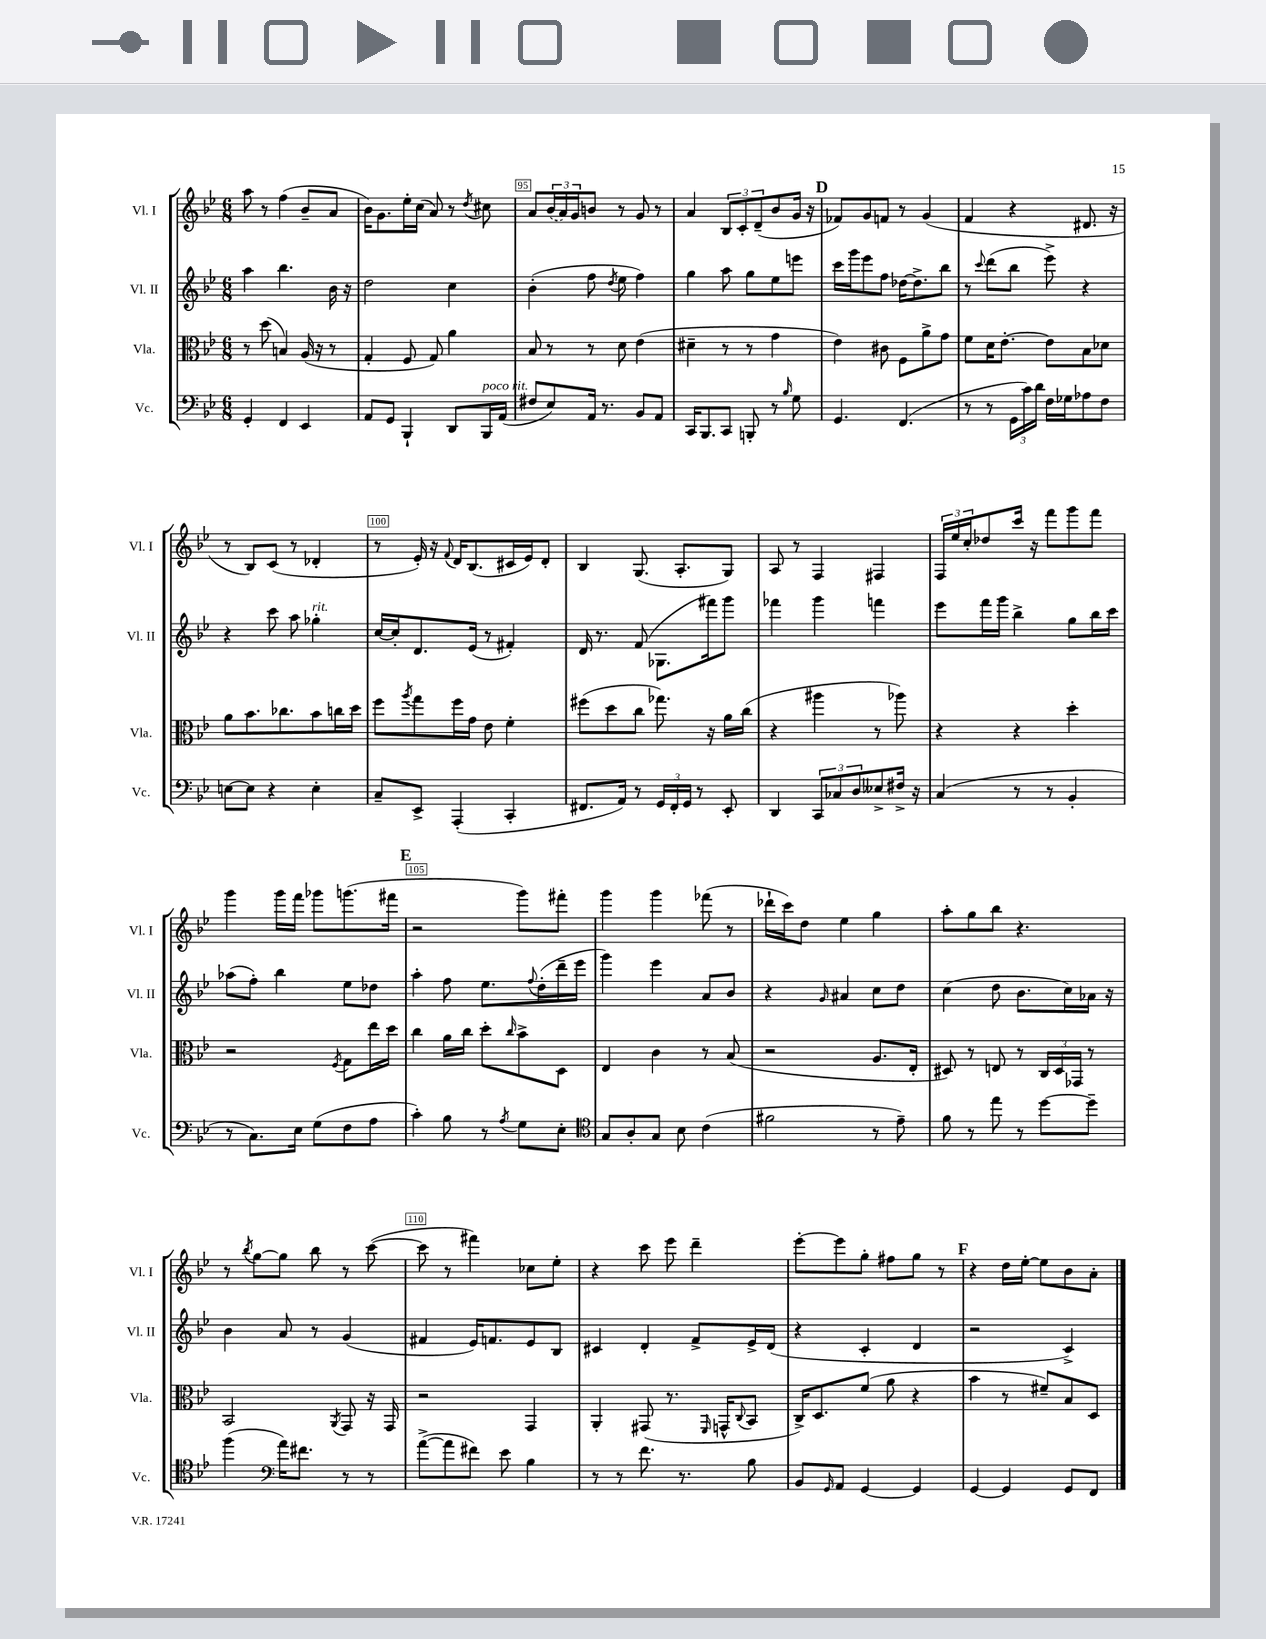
<<
\new StaffGroup <<
\new Staff = "s0" \with { instrumentName = "Vl. I" shortInstrumentName = "Vl. I" } {
    \clef treble \key bes \major \numericTimeSignature \time 6/8
    a''8 r8 f''4( bes'8-- a'8 |
    bes'16) g'8. ees''16-. c''16( a'8) r8 \acciaccatura { d''8 } cis''8 |
    a'8 \tuplet 3/2 { \once \slurDashed bes'16( a'16) g'16 } b'8 r8 g'8 r8 |
    a'4 \tuplet 3/2 { bes8 c'8-. d'8--( } bes'8 g'16 r16 |
    \mark \markup { \bold "D" } fes'8) g'8 f'8 r8 g'4( |
    f'4 r4 dis'8. r16 |
    r8 bes8) c'8( r8 des'4-. |
    r8 ees'16-.) r16 \appoggiatura { f'8 } d'16 bes8.( cis'16 ees'16) d'8-. |
    bes4 g8.( a8.-. g8) |
    a8 r8 f4 fis4 |
    \tuplet 3/2 { f16 ees''16 c''16-. } des''8 c'''16 r16 f'''8 g'''8 f'''8 |
    g'''4 g'''16 f'''16 ges'''8 g'''8.( fis'''16 |
    \mark \markup { \bold "E" } r2 g'''8) fis'''8-. |
    g'''4 g'''4 fes'''8( r8 |
    des'''16-! c'''16) d''8 ees''4 g''4 |
    a''8-. g''8 bes''8 r4. |
    r8 \acciaccatura { bes''8 } g''8~ g''8 bes''8 r8 c'''8~( |
    c'''8 r8 fis'''4) ces''8 ees''8-. |
    r4 c'''8 ees'''8 d'''4-- |
    ees'''8~-. ees'''8 g''8-. fis''8 g''8 r8 |
    \mark \markup { \bold "F" } r4 d''16 ees''16~-. ees''8 bes'8 a'8-. \bar "|." |
}
\new Staff = "s1" \with { instrumentName = "Vl. II" shortInstrumentName = "Vl. II" } {
    \clef treble \key bes \major \numericTimeSignature \time 6/8
    a''4 bes''4. bes'16 r16 |
    d''2 c''4 |
    bes'4-.( f''8 \acciaccatura { d''8 } ees''8 f''4) |
    g''4 a''8 g''8 ees''8 e'''8 |
    \mark \markup { \bold "D" } c'''16 g'''16 ees'''8 f''8 des''16~ des''8.-> bes''8 |
    r8 \appoggiatura { c'''8 } d'''8( bes''8 ees'''8->) r4 |
    r4 c'''8 a''8 ges''4-.^\markup { \italic "rit." } |
    c''16~ c''16-. d'8. ees'16( r8 fis'4-.) |
    d'16 r8. f'8( ges8. fis'''16) g'''8 |
    fes'''4 g'''4 f'''4 |
    ees'''8 f'''16 g'''16 bes''4-> g''8 bes''16 c'''16 |
    aes''8( f''8-.) bes''4 ees''8 des''8 |
    \mark \markup { \bold "E" } a''4-. f''8 ees''8. \appoggiatura { f''8 } d''16-.( d'''16-- ees'''16 |
    g'''4) ees'''4 a'8 bes'8 |
    r4 \grace { g'16 } ais'4 c''8 d''8 |
    c''4( d''8 bes'8. c''16) aes'16 r16 |
    bes'4 a'8 r8 g'4( |
    fis'4 ees'16) f'8. ees'8 bes8 |
    cis'4 d'4-. f'8-> ees'16-> d'16( |
    r4 c'4-. d'4 |
    \mark \markup { \bold "F" } r2 c'4->) \bar "|." |
}
\new Staff = "s2" \with { instrumentName = "Vla." shortInstrumentName = "Vla." } {
    \clef alto \key bes \major \numericTimeSignature \time 6/8
    r8 d''8( b4) a16( r16 r8 |
    g4-. f8 g8) a'4 |
    bes8 r8 r8 d'8 ees'4( |
    dis'4-- r8 r8 g'4 |
    \mark \markup { \bold "D" } ees'4) cis'8 f8 a'8-> g'8 |
    f'8 d'16 ees'8.~-. ees'8 bes8 des'8 |
    a'8 bes'8. ces''8. bes'8 c''16 d''16 |
    f''8 \acciaccatura { a''8 } g''8 f''16 g'16 ees'8 f'4-. |
    fis''8( d''8 c''8 ges''8.) r16 a'16 c''16( |
    r4 ais''4 r8 aes''8) |
    r4 r4 d''4-. |
    r2 \acciaccatura { f8 } g8 ees''16 d''16 |
    \mark \markup { \bold "E" } c''4 a'16 c''16 d''8-. \grace { c''16 } bes'8-> d8 |
    ees4 c'4 r8 bes8( |
    r2 a8. ees16-. |
    dis8) r8 e8 r8 \tuplet 3/2 { c16 dis16 ges,16 } r8 |
    bes,2 \acciaccatura { a,8 } g,8 r16 g,16 |
    r2 g,4 |
    a,4-. gis,8( r8. \grace { f,16 } g,16-^ \appoggiatura { c8 } bes,8 |
    c16->) d8. f'8( a'8 r4 |
    \mark \markup { \bold "F" } bes'4 r8 fis'8--) bes8 d8 \bar "|." |
}
\new Staff = "s3" \with { instrumentName = "Vc." shortInstrumentName = "Vc." } {
    \clef bass \key bes \major \numericTimeSignature \time 6/8
    g,4-. f,4 ees,4 |
    a,8 g,8 bes,,4-! d,8 bes,,16^\markup { \italic "poco rit." } a,16( |
    fis8 ees8) a,16 r8. bes,8 a,8 |
    c,16 bes,,8. c,8 b,,8-. r8 \grace { bes16 } g8 |
    \mark \markup { \bold "D" } g,4. f,4.( |
    r8 r8 \tuplet 3/2 { g,16 c'16) d'16 } f16 ges16 aes8 f8 |
    e8~ e8 r4 e4-. |
    c8-- ees,8-> a,,4-.( c,4-. |
    fis,8. a,16) r8 \tuplet 3/2 { g,16 fis,16-. g,16 } r8 ees,8-. |
    d,4 \tuplet 3/2 { c,8 ces8 d8 } eeses8-> fis16-> r16 |
    c4( r8 r8 bes,4-. |
    r8 c8.) ees16 g8( f8 a8 |
    \mark \markup { \bold "E" } c'4-.) bes8 r8 \acciaccatura { a8 } g8 ees8-. |
    \clef tenor g8 a8-. g8 bes8 c'4( |
    fis'2 r8 ees'8--) |
    f'8 r8 ees''8 r8 d''8~ d''8-- |
    f''4( \clef bass a'16) fis'8. r8 r8 |
    a'8~->( a'8 fis'8) ees'8 bes4 |
    r8 r8 f'8. r8. bes8 |
    bes,8 \grace { g,16 } a,8 g,4~ g,4 |
    \mark \markup { \bold "F" } g,4~ g,4 g,8 f,8 \bar "|." |
}
>>
>>
\layout { \context { \Score currentBarNumber = #93 \override BarNumber.break-visibility = ##(#f #t #t) barNumberVisibility = #(every-nth-bar-number-visible 5) \override BarNumber.stencil = #(make-stencil-boxer 0.1 0.3 ly:text-interface::print) } }
